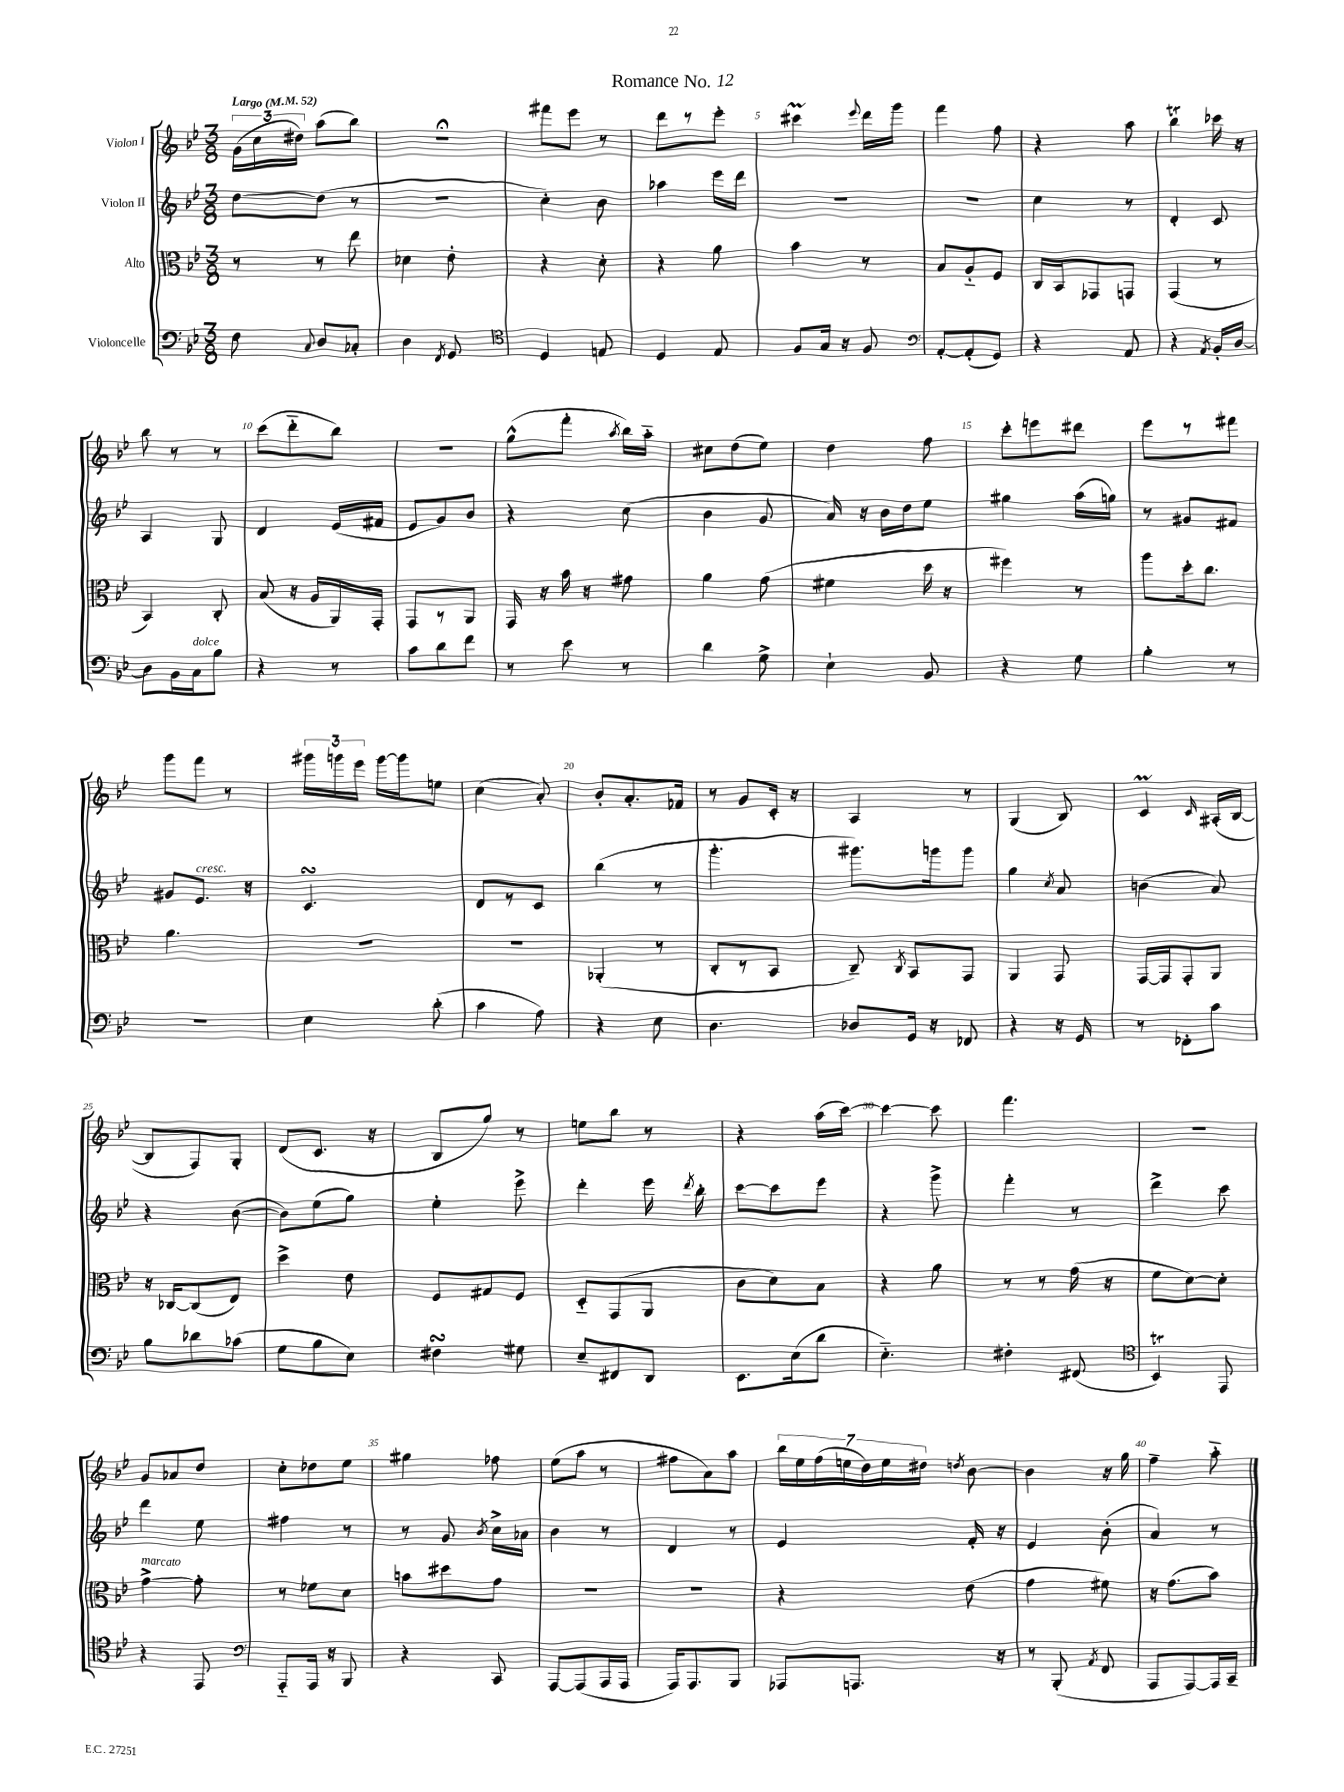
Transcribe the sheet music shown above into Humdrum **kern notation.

**kern	**kern	**kern	**kern
*part4	*part3	*part2	*part1
*staff4	*staff3	*staff2	*staff1
*I"Violoncelle	*I"Alto	*I"Violon II	*I"Violon I
*clefF4	*clefC3	*clefG2	*clefG2
*k[b-e-]	*k[b-e-]	*k[b-e-]	*k[b-e-]
*M3/8	*M3/8	*M3/8	*M3/8
*MM52	*MM52	*MM52	*MM52
=1	=1	=1	=1
!	!	!	!LO:TX:a:B:t=Largo
8F\	8r	[8dd\L	(24g\LL
.	.	.	24cc\
.	.	.	24dd#X\JJ)
8qqC/	.	.	.
8D/L	8r	(8dd\J]	(8aa\L
8C-X'/J	8ee-\	8r	8bb-\J)
=2	=2	=2	=2
4D\	4d-X\	4.r	4.r;<
8qFF/	.	.	.
8GG/	8e-'\	.	.
=3	=3	=3	=3
*clefC4	*	*	*
4D/	4r	4cc'\)	8fff#X\L
.	.	.	8eee-\J
8En/	8d'\	8b-\	8r
=4	=4	=4	=4
4D/	4r	4aa-X\	8ddd\L
.	.	.	8r
8E-/	8a\	16eee-\LL	8eee-'\J
.	.	16ddd\JJ	.
=5	=5	=5	=5
8F/L	4b-\	4.r	4ccc#Xm\
16G/Jk	.	.	.
16r	.	.	.
.	.	.	8qqeee-/
8F/	8r	.	16ddd\LL
.	.	.	16ggg\JJ
=6	=6	=6	=6
*clefF4	*	*	*
[8AA'/L	8B-/L	4.r	4fff\
(8AA'/]	8A/	.	.
8GG/J)	8F/J	.	8ff\
=7	=7	=7	=7
4r	16C/LL	4cc\	4r
.	16BB-/J	.	.
.	8GG-X/	.	.
8AA/	8GGn/J	8r	8aa\
=8	=8	=8	=8
4r	(4GG/	4d'/	4bb-T\
8qAA/	.	.	.
16BB-'/LL	8r	8c/	16ccc-X\
[16D/JJ	.	.	16r
!!LO:LB:g=z
=9	=9	=9	=9
8D\L]	4BB-/)	4A/	8bb-\
16BB-\L	.	.	8r
!LO:TX:a:i:t=dolce	!	!	!
16C\J	.	.	.
8B-\J	8C'/	8G/	8r
=10	=10	=10	=10
4r	(8B-/	4d/	(8ccc\L
.	16r	.	8ddd\
.	16A/LL	.	.
8r	16AA/)	(16e-/LL	8bb-\J)
.	16GG'/JJ	16f#X/JJ	.
=11	=11	=11	=11
8c\L	8GG/L	8e-/L	4.r
8d\	8r	8g/)	.
8f\J	8AA/J	8b-/J	.
=12	=12	=12	=12
8r	16GG/	4r	(8gg^^\L
.	16r	.	.
8e-\	16b-\	.	8fff'\J
.	16r	.	.
.	.	.	8qaa/
8r	8g#X\	(8cc\	16bb-\LL)
.	.	.	16aa\JJ
=13	=13	=13	=13
4d\	4a\	4b-\	8cc#X\L
.	.	.	(8dd\
8G^\	(8g\	8g/	8ee-\J)
=14	=14	=14	=14
4E-`\	4f#X\	16a/)	4dd\
.	.	16r	.
.	.	16b-\LL	.
.	.	16dd\J	.
8BB-/	16dd\	8ee-\J	8ff\
.	16r	.	.
=15	=15	=15	=15
4r	4ff#X\)	4gg#X\	8ccc'\L
.	.	.	8eeen\
8G\	8r	(16aa\LL	8ddd#X\J
.	.	16ggn\JJ)	.
=16	=16	=16	=16
4B-'\	8aa\L	8r	8eee-\L
.	16dd'\k	8g#X/L	8r
.	8.cc\J	.	.
8r	.	8f#X/J	8fff#X\J
!!LO:LB:g=z
=17	=17	=17	=17
4.r	4.a\	8g#X/L	8ggg\L
!	!	!LO:TX:a:i:t=cresc.	!
.	.	8.e-/J	8fff\J
.	.	.	8r
.	.	16r	.
=18	=18	=18	=18
4E-\	4.r	4.csSSS/	24ggg#X\LL
.	.	.	24gggn\
.	.	.	24eee-\JJ
.	.	.	[16ggg\LL
.	.	.	16ggg\J]
(8d'\	.	.	8een\J
=19	=19	=19	=19
4c\	4.r	8d/L	(4cc\
.	.	8r	.
8A\)	.	8c/J	8a'/)
=20	=20	=20	=20
4r	(4AA-X'/	(4bb-\	8b-'/L
.	.	.	8.a'/
8E-\	8r	8r	.
.	.	.	16f-X/Jk
=21	=21	=21	=21
4.D\	8C'/L	4.ggg'\	8r
.	8r	.	8g/L
.	8BB-/J	.	16c'/Jk
.	.	.	16r
=22	=22	=22	=22
8D-X/L	8C~/)	8.ggg#X\L)	4A/
.	8qC/	.	.
16GG/Jk	8BB-/L	.	.
16r	.	16gggn\k	.
8FF-X/	8GG/J	8ggg\J	8r
=23	=23	=23	=23
4r	4AA/	4gg\	(4G/
.	.	8qcc/	.
16r	8GG/	8a/	8B-/)
16GG/	.	.	.
=24	=24	=24	=24
8r	[16GG/LL	(4bn\	4cM/
.	16GG/J]	.	.
8FF-X'\L	8GG'/	.	.
.	.	.	16qqc/
8c\J	8AA/J	8a/)	(16A#X'/LL
.	.	.	[16B-/JJ
!!LO:LB:g=z
=25	=25	=25	=25
8B-\L	16r	4r	8B-/L]
.	[16C-X/KL	.	.
8d-X\	(8C-/]	.	8F/)
(8c-X\J	8E-/J)	([8b-\	8G'/J
=26	=26	=26	=26
8G\L	4dd^\	8b-\L])	(8d/L
8B-\	.	(8ee-\	8.c/J
8E-\J)	8e-\	8gg\J)	.
.	.	.	16r
=27	=27	=27	=27
4F#XsSsS\	8F/L	4ee-'\	8B-/L
.	8G#X/	.	8gg/J)
8G#X\	8F/J	8eee-^\	8r
=28	=28	=28	=28
8E-~/L	8D/L	4ddd'\	8een\L
8FF#X/	(8GG/	.	8bb-\J
8DD/J	8AA/J	16eee-\	8r
.	.	8qddd/	.
.	.	16bb-'\	.
=29	=29	=29	=29
8.EE-\L	8c\L	[8ccc\L	4r
.	8d\)	8ccc\]	.
(16E-\k	.	.	.
8d\J	8B-\J	8eee-\J	(16aa\LL
.	.	.	[16ccc\JJ)
=30	=30	=30	=30
4.E-\)	4r	4r	4ccc\_
.	8a\	8ggg^\	8ccc\]
=31	=31	=31	=31
4F#X'\	8r	4fff'\	4.fff\
.	8r	.	.
(8FF#X/	(16g\	8r	.
.	16r	.	.
=32	=32	=32	=32
*clefC4	*	*	*
4BB-T/)	8f\L	4ddd^\	4.r
.	[8d\)	.	.
8EE-/	8d'\J]	8ccc\	.
!!LO:LB:g=z
=33	=33	=33	=33
!	!LO:TX:a:i:t=marcato	!	!
4r	[4g^\	4ddd\	8g/L
.	.	.	8a-X/
8EE-/	8g'\]	8ee-\	8dd/J
=34	=34	=34	=34
*clefF4	*	*	*
8AAA/L	8r	4ff#X\	8cc'\L
16AAA/Jk	8f-X\L	.	8dd-X\
16r	.	.	.
8BBB-/	8d\J	8r	8ee-\J
=35	=35	=35	=35
4r	8bn\L	8r	4gg#X\
.	8dd#X\	8g/	.
.	.	8qb-/	.
8CC/	8g\J	16cc^\LL	8ff-X\
.	.	16a-X\JJ	.
=36	=36	=36	=36
[8AAA/L	4.r	4b-\	(8ee-\L
(8AAA/]	.	.	8aa\J
16AAA/L	.	8r	8r
16AAA/JJ	.	.	.
=37	=37	=37	=37
16AAA/KL)	4.r	4d/	8ff#X\L
8.AAA/	.	.	.
.	.	.	8a\)
8BBB-/J	.	8r	8aa\J
=38	=38	=38	=38
8AAA-X/L	4r	4e-/	28bb-\LL
.	.	.	28ee-\
.	.	.	(28ff\
.	.	.	28een\
8.AAAn/J	.	.	.
.	.	.	28dd\)
.	.	.	28ee\
.	.	.	28dd#X\JJ
.	.	.	8qddn/
.	(8e-\	16f'/	[8b-\
16r	.	16r	.
=39	=39	=39	=39
8r	4g\	4e-/	4b-\]
(8BBB-'/	.	.	.
8qAA/	.	.	.
8FF/	8f#X\)	(8b-'\	16r
.	.	.	16gg\
=40	=40	=40	=40
8AAA/L	16r	4a/)	4ff~\
.	(8.g\L	.	.
[8AAA/)	.	.	.
16AAA/L]	8b-\J)	8r	8aa\
16CC~/JJ	.	.	.
==	==	==	==
*-	*-	*-	*-
